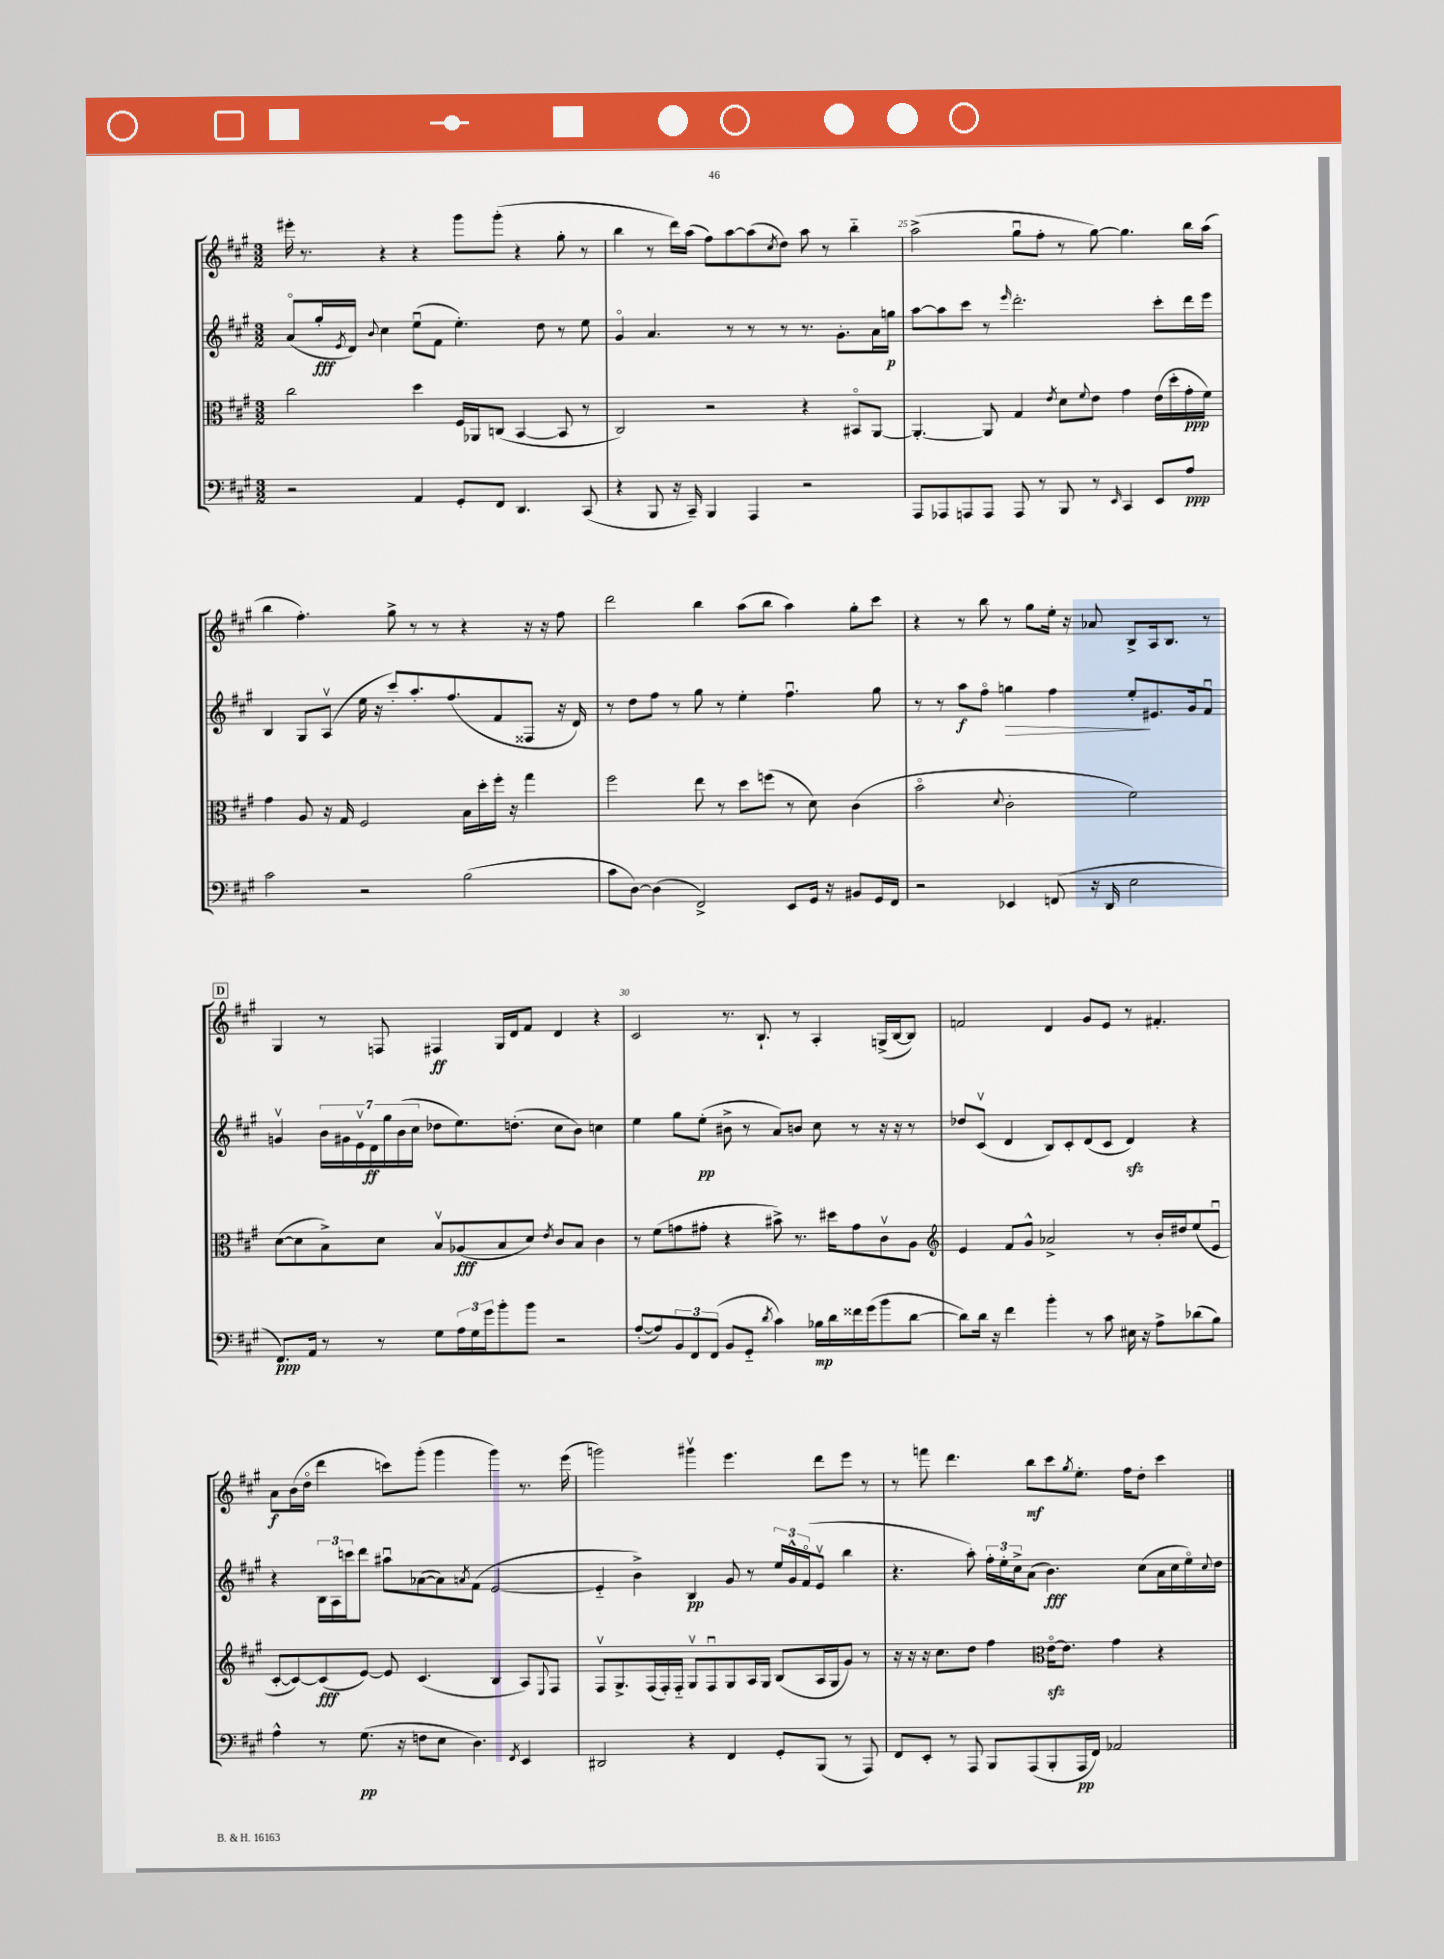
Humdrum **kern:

**kern	**kern	**kern	**kern
*staff4	*staff3	*staff2	*staff1
*clefF4	*clefC3	*clefG2	*clefG2
*k[f#c#g#]	*k[f#c#g#]	*k[f#c#g#]	*k[f#c#g#]
*M3/2	*M3/2	*M3/2	*M3/2
2r	2cc#	(8ao	16eee#'
.	.	.	8.r
.	.	16gg#'	.
.	.	8qe	.
.	.	16d)	.
.	.	8qqb	.
.	.	4cc#	4r
4AA	4dd	(8eeu	4r
.	.	8f#	.
8GG#'	16F#	4.ee')	8ggg#
.	16AA-	.	.
8FF#	(8C	.	(8ggg#'
4.DD	[4BB	.	4r
.	.	8dd	.
.	8BB]	8r	8gg#'
(8CC#	8r	8ee	8r
=	=	=	=
4r	2C#)	4g#o	4bb
8BBB	.	4.a	8r
16r	.	.	16ddd)
16CC#~)	.	.	(16aa
4BBB	2r	.	8ff#)
.	.	8r	[8aa
4AAA	.	8r	(8aa]
.	.	.	8qcc#
.	.	8r	8dd)
2r	4r	8.r	8aa
.	.	.	8r
.	.	8.g#'	.
.	8BB#o	.	4bb'~
.	[8AA	16a	.
.	.	16gg	.
=	=	=	=
8AAA	4.AA'_	[8aa	(2aa^
8AAA-	.	8aa]	.
8AAA	.	8ccc#	.
8AAA	8AA]	8r	.
.	.	16qqeee	.
8AAA	4G#	2.ddd'	8gg#u
8r	.	.	8ff#'
.	8qe	.	.
8BBB	8d	.	8r
.	8qqf#	.	.
8r	8e	.	[8gg#)
16qqEE	.	.	.
4CC#	4g#	.	4.gg#]
8EE	(16e	8ccc#'	.
.	16dd'	.	.
8A	16g#'	16ddd	16bb
.	16f#)	16eee	(16aa
=	=	=	=
2c#	4g#	4B	4bb
.	8A	8G#	4.ff#')
.	16r	(8Av	.
.	16G#	.	.
2r	2F#	16ee	.
.	.	16r	.
.	.	8ccc#')	8gg#^
.	.	8.aa'	8r
.	.	.	8r
.	.	(8.ff#	.
(2B	16B	.	4r
.	16dd'	.	.
.	16ff#'	8f#	.
.	16r	.	.
.	4gg#	8F##	16r
.	.	.	16r
.	.	16r	8ff#
.	.	16d)	.
=	=	=	=
8c#	2ff#	8r	2ddd
[8D)	.	8dd	.
(4D]	.	8ff#	.
.	.	8r	.
2FF#^)	8ee	8gg#	4bb
.	8r	8r	.
.	8dd	4ee'	(8aa
.	(8ff	.	8bb
8EE	8r	4.ff#u	4aa)
16GG#	8d)	.	.
16r	.	.	.
8BB#	(4c#	.	8gg#'
16GG#	.	8gg#	8ccc#
16FF#	.	.	.
=	=	=	=
2r	2bo	8r	4r
.	.	8r	.
.	.	8aa	8r
.	.	8ff#o	8bb
.	8qqd	.	.
4EE-	2c#'	4gg	8r
.	.	.	8gg#
(8FF	.	4ff#	16ee'
.	.	.	16r
16r	.	.	8a-
16DD	.	.	.
2E	2f#)	8ee'	8B^
.	.	8.e#	16A
.	.	.	8.B
.	.	16g#	.
.	.	8f#u	8r
=	=	=	=
8.FF#)	([8d	4gv	4G#
.	8d]	.	.
16AA	.	.	.
8r	8B^)	28b	8r
.	.	28g#	.
.	.	28ev	.
.	.	28d	.
8r	8d	.	8F
.	.	28gg#	.
.	.	(28b	.
.	.	28cc#	.
8G#	8Bv	8dd-	4F#
24A	(8A-	8.ee)	.
24G#	.	.	.
24g#	.	.	.
8b'	8B	.	16G#
.	.	(8.dd'	16d
8b	8d)	.	8f#
.	8qe	.	.
2r	8c#	8cc#	4d
.	8B	8b)	.
.	4c#	4cc	4r
=	=	=	=
([8A'	8r	4ee	2c#
8A])	(8f#	.	.
12BB	8g	8gg#	.
12FF#	.	.	.
.	8g#'	(8ee'	.
(12FF#	.	.	.
8BB	4r	8b#^	8.r
8GG#'~	.	8r	.
.	.	.	8.B`
8qd	.	.	.
4c#)	8b#^)	8a)	.
.	8.r	8b	8r
16B-	.	8cc#	4A'
16d	16dd#	.	.
16f##	8g#	8r	.
(16g#	.	.	.
8b	8c#v	16r	(16G^
.	.	16r	[16B
[8d	8A	8r	8B])
=	=	=	=
*	*clefG2	*	*
8d])	4e	8dd-	2f
16d	.	(8c#v	.
16r	.	.	.
4f#	8f#	4d	.
.	8g#^^	.	.
4b'	2a-^	8B)	4d
.	.	8c#'	.
8r	.	(8d	8g#
8c#	.	8c#	8e
16E#	8r	4d)	8r
16r	.	.	.
8A^	16b'	.	4.f#'
.	16dd#	.	.
(8d-	(8ee	4r	.
8B)	8eu	.	.
=	=	=	=
4A^^	[8c#'	4r	8a
.	8c#_)	.	(16b
.	.	.	16ddo
8r	(8c#]	24B	4ddd
.	.	24A	.
.	.	24ccc	.
(8.G#	[8e)	8ddd	.
.	8e]	8aa#u	8ccc)
16r	.	.	.
8F	(4.c#	([8a-	(8ggg#'
8E	.	8a-])	4ggg#
.	.	8qa	.
4.D)	.	(8f#	.
.	4B	[2e	4ggg#)
8qFF#	.	.	.
4EE	8A)	.	8.r
.	8qqE	.	.
.	8F#	.	.
.	.	.	(16eee
=	=	=	=
2DD#	8F#v	4e'~]	2ggg)
.	8.G#^	.	.
.	.	4b^)	.
.	(16F#	.	.
.	16F#')	.	.
.	16F#'~	.	.
4r	8G#v	4B	4ggg#v
.	8F#u	.	.
4FF#	8G#	8g#	4.eee
.	16A	8r	.
.	16G#	.	.
8GG#'	(8B	24ee	.
.	.	24g#^^	.
.	.	(24f#o	.
(8BBB	16A	8ev	8ddd
.	16G#	.	.
8r	8g#)	4bb	8eee
8AAA)	8r	.	8r
=	=	=	=
8FF#	16r	4.r	8r
.	16r	.	.
8EE'	16r	.	8fff
.	8.cc#	.	.
8r	.	.	4.ddd
8AAA	8dd	8aa')	.
8BBB	4ff#	24ff#'	.
.	.	24ee'	.
.	.	24cc#^	.
(8AAA	.	(8a	8bb
*	*clefC3	*	*
8BBB'	[16eo	4.b)	8ccc#
.	8.e]	.	.
.	.	.	8qgg#
16AAA	.	.	8.ee'
16FF#)	.	.	.
2AA-	4g#	.	.
.	.	.	16ff#
.	.	(8cc#	8dd'
.	4r	16a	4ccc#
.	.	16cc#	.
.	.	16eeo)	.
.	.	8qqcc#	.
.	.	16dd	.
==	==	==	==
*-	*-	*-	*-
